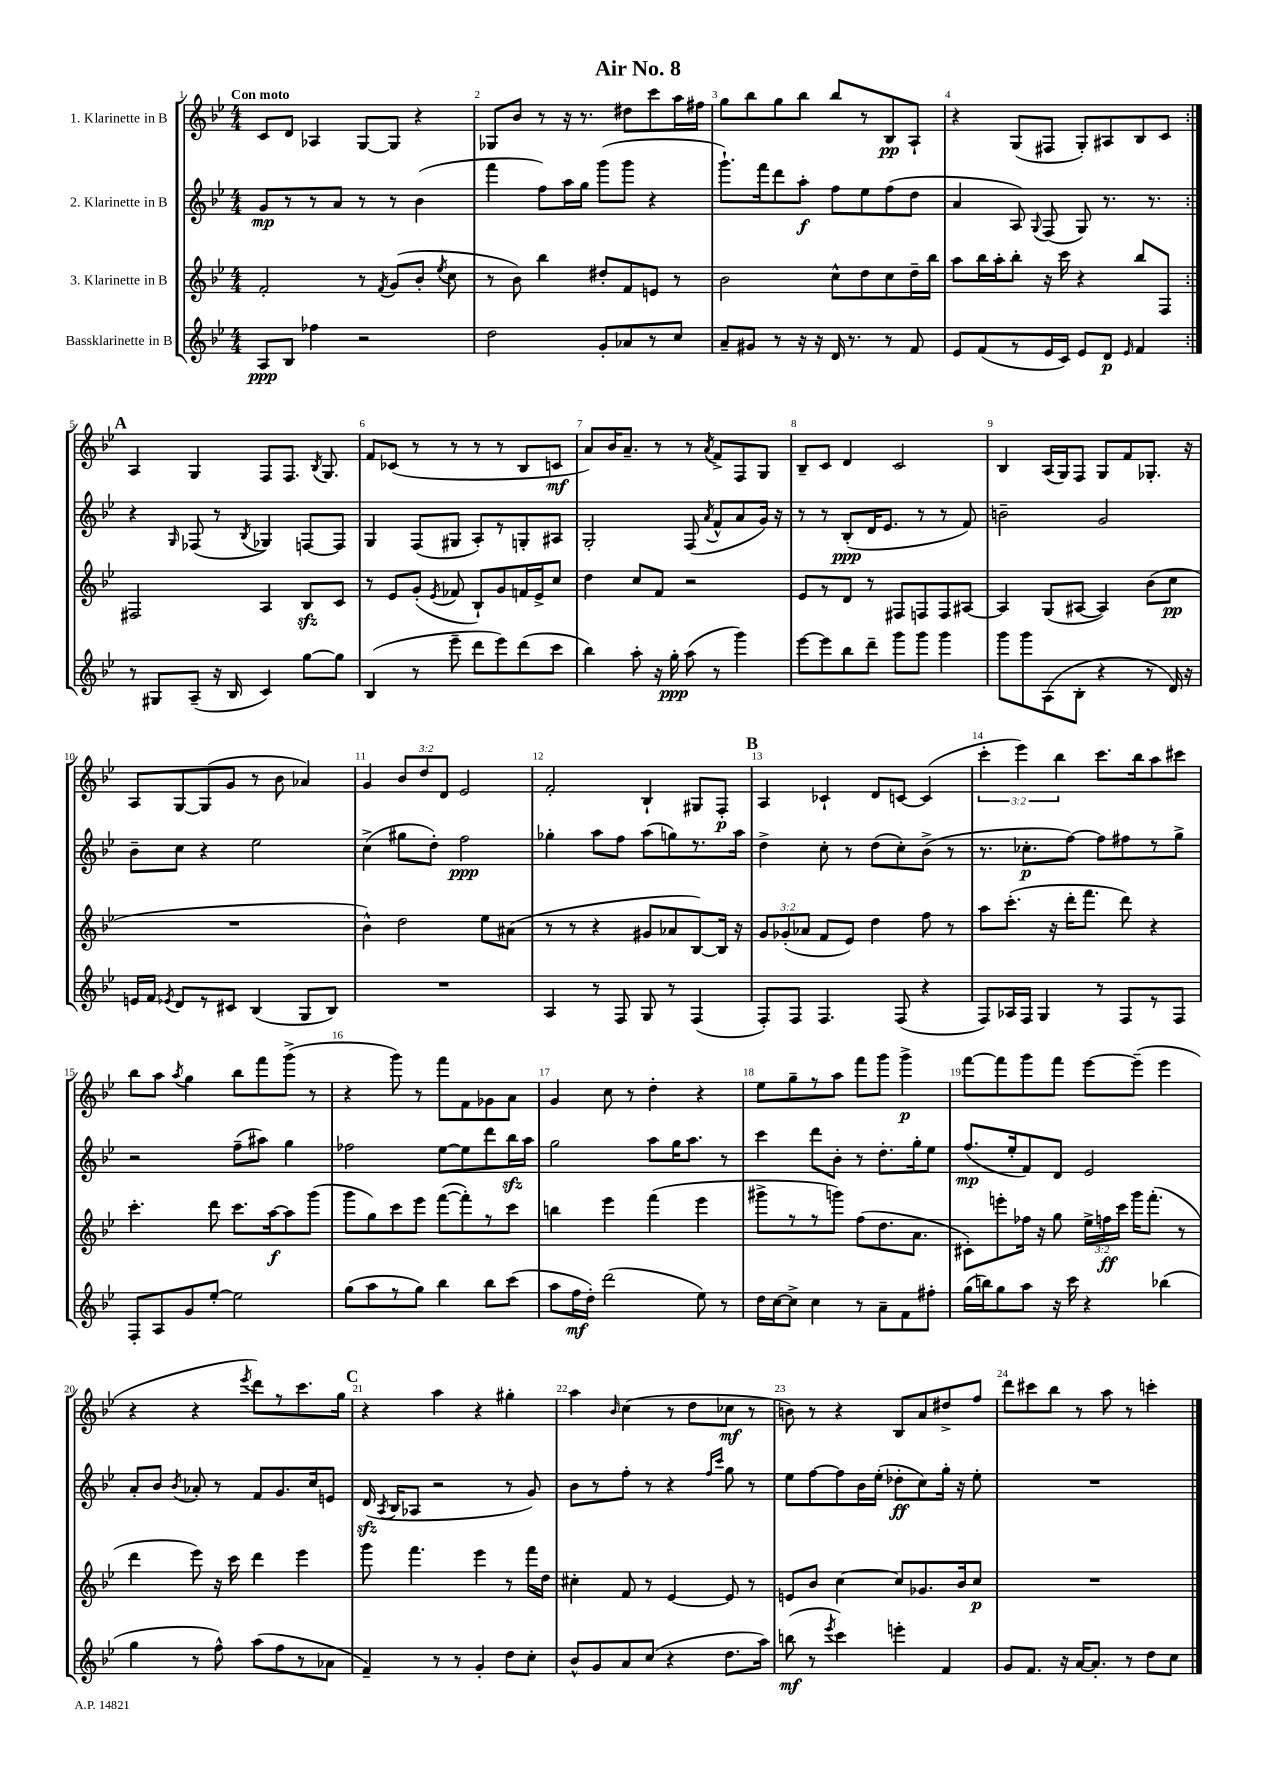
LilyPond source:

\header { title = "Air No. 8" }
<<
\new StaffGroup <<
\new Staff = "s0" \with { instrumentName = "1. Klarinette in B" } {
    \clef treble \key bes \major \numericTimeSignature \time 4/4 \override Staff.TupletNumber.text = #tuplet-number::calc-fraction-text \tempo "Con moto"
    \autoBeamOff \repeat volta 2 { c'8[ d'8] aes4 g8[~ g8] r4 |
    ges8[ bes'8] r8 r16 r8. dis''8[ c'''8 a''16 fis''16] |
    g''8[ bes''8 g''8 bes''8] bes''8[ r8 bes8\pp a8]-! |
    r4 g8[( fis8] g8[-.) ais8 bes8 c'8] | }
    \mark \markup { \bold "A" } a4 g4 f8[ f8.] \acciaccatura { bes8 } g8. |
    f'8[ ces'8]( r8 r8 r8 r8 bes8[ c'8]\mf |
    a'8[) bes'16 a'8.]-- r8 r8 \acciaccatura { a'8 } f'8[-> f8 g8] |
    bes8[-- c'8] d'4 c'2 |
    bes4 a16[( g16) f8] g8[ f'8 ges8.]-. r16 |
    a8[ g8~ g8( g'8] r8 bes'8 aes'4) |
    g'4 \tuplet 3/2 { bes'8[ d''8 d'8] } ees'2 |
    f'2-. bes4-! gis8[ f8]-.\p |
    \mark \markup { \bold "B" } a4 ces'4-! d'8[ c'8]~ c'4( |
    \tuplet 3/2 { c'''4-. ees'''4) bes''4 } c'''8.[ bes''16 a''8 cis'''8] |
    bes''8[ a''8] \acciaccatura { a''8 } g''4 bes''8[ f'''8 g'''8]->( r8 |
    r4 g'''8) r8 f'''8[ f'8 ges'8 a'8] |
    g'4 c''8 r8 d''4-. r4 |
    ees''8[ g''8-- r8 a''8] f'''8[ g'''8] g'''4->\p |
    f'''8[~ f'''8 g'''8 f'''8] ees'''8[~ ees'''8]--( ees'''4 |
    r4 r4 \acciaccatura { ees'''8 } d'''8[) r8 c'''8. g''16] |
    \mark \markup { \bold "C" } r4 a''4 r4 gis''4-. |
    a''4 \grace { bes'16 } c''4( r8 d''8[ ces''8]\mf r8 |
    b'8) r8 r4 bes8[ a'8 dis''8-> f''8] |
    d'''8[ cis'''8 bes''8] r8 a''8 r8 c'''4-. \bar "|." |
}
\new Staff = "s1" \with { instrumentName = "2. Klarinette in B" } {
    \clef treble \key bes \major \numericTimeSignature \time 4/4
    \autoBeamOff \repeat volta 2 { g'8[\mp r8 r8 a'8] r8 r8 bes'4( |
    f'''4 f''8[) a''16 g''16] g'''8[( g'''8] r4 |
    g'''8.[-!) f'''16 d'''8 a''8]-.\f f''8[ ees''8 f''8( d''8] |
    a'4 a8) \appoggiatura { g8 } f8( g8) r8. r8. | }
    \mark \markup { \bold "A" } r4 \grace { g16 } fes8( r8 \acciaccatura { bes8 } ges4) f8[~ f8] |
    g4 f8[( gis8] a8[-.) r8 g8-. ais8] |
    g2-. f8( \acciaccatura { a'8 } f'8[-^ a'8 g'16]) r16 |
    r8 r8 bes8[-.\ppp( d'16 ees'8.] r8 r8 f'8) |
    b'2-- g'2 |
    bes'8[-- c''8] r4 ees''2 |
    c''4->( gis''8[ d''8]-.) f''2\ppp |
    ges''4-. a''8[ f''8] a''8[( g''8) r8. a''16] |
    \mark \markup { \bold "B" } d''4-> c''8-. r8 d''8[( c''8-.) bes'8]->( r8 |
    r8. ces''8.[-.\p f''8]~) f''8[ fis''8 r8 g''8]-> |
    r2 f''8[--( ais''8]) g''4 |
    fes''2 ees''8[~ ees''8 d'''8 bes''16\sfz a''16] |
    g''2 a''8[ g''16 a''8.] r8 |
    c'''4 d'''8[ bes'8]-. r8 d''8.[-. g''16-. ees''8] |
    f''8.[\mp( ees''16-. f'8) d'8] ees'2 |
    a'8[-. bes'8] \acciaccatura { bes'8 } aes'8-. r8 f'8[ g'8. c''16 e'8] |
    \mark \markup { \bold "C" } d'16\sfz( \acciaccatura { a8 } bes16[ aes8] r2 r8 g'8) |
    bes'8[ r8 f''8]-. r8 r4 \grace { f''16[ c'''16] } g''8 r8 |
    ees''8[ f''8~ f''8 bes'16 ees''16]-.( des''8[-.\ff c''8) g''16]-. r16 ees''8-. |
    R1 \bar "|." |
}
\new Staff = "s2" \with { instrumentName = "3. Klarinette in B" } {
    \clef treble \key bes \major \numericTimeSignature \time 4/4 \override Staff.TupletNumber.text = #tuplet-number::calc-fraction-text
    \autoBeamOff \repeat volta 2 { f'2-. r8 \acciaccatura { f'8 } g'8[( bes'8]-. \acciaccatura { ees''8 } c''8 |
    r8 bes'8) bes''4 dis''8[-. f'8 e'8] r8 |
    bes'2 c''8[-^ d''8 c''8 d''16-- bes''16] |
    a''8[ bes''16 a''16-. bes''8]-. r16 c'''16 r4 bes''8[ f8] | }
    \mark \markup { \bold "A" } fis2 a4 bes8[\sfz c'8] |
    r8 ees'8[ g'8]-.( \acciaccatura { ees'8 } fes'8 bes8[-!) g'8 f'16 ees'16-> c''8] |
    d''4 c''8[ f'8] r2 |
    ees'8[ r8 d'8] r8 fis8[ f8 f8 ais8]~ |
    ais4 g8[( ais8]~ ais4) bes'8[( c''8]\pp |
    R1 |
    bes'4-^) d''2 ees''8[ ais'8]( |
    r8 r8 r4 gis'8[ aes'8 bes8~) bes16] r16 |
    \mark \markup { \bold "B" } \tuplet 3/2 { g'8[ ges'8-.( aes'8] } f'8[ ees'8]) d''4 f''8 r8 |
    a''8[ c'''8.]-.( r16 d'''16[-. f'''8.] d'''8) r4 |
    c'''4.-. d'''8 c'''8.[ a''16~\f a''8 g'''8]( |
    g'''8[ g''8) c'''8 ees'''8] f'''8[~( f'''8-.) r8 c'''8] |
    b''4 ees'''4 f'''4( ees'''4 |
    gis'''8[-> r8 r8 g'''8]) f''8[( d''8. a'8.] |
    cis'8[-.) e'''8-. fes''16] r16 g''8 \tuplet 3/2 { ees''16[-> f''16\ff c'''16] } g'''16[ f'''8.]-.( r8 |
    d'''4 ees'''8) r16 c'''16 d'''4 ees'''4 |
    \mark \markup { \bold "C" } g'''8 f'''4. ees'''4 r8 f'''16[ d''16] |
    cis''4-. f'8 r8 ees'4~ ees'8 r8 |
    e'8[ bes'8] c''4~ c''8[ ges'8. bes'16 c''8]\p |
    R1 \bar "|." |
}
\new Staff = "s3" \with { instrumentName = "Bassklarinette in B" } {
    \clef treble \key bes \major \numericTimeSignature \time 4/4
    \autoBeamOff \repeat volta 2 { a8[\ppp bes8] fes''4 r2 |
    d''2 g'8[-. aes'8 r8 c''8] |
    a'8[-- gis'8] r8 r16 r16 d'16 r8. r8 f'8 |
    ees'8[ f'8( r8 ees'16 c'16]) ees'8[ d'8]\p \grace { ees'16 } f'4 | }
    \mark \markup { \bold "A" } r8 gis8[ a8]--( r16 bes16 c'4) g''8[~ g''8] |
    bes4( r8 ees'''8-- d'''8[ ees'''8) d'''8( c'''8] |
    bes''4) a''8-. r16 g''16-.\ppp a''8( r8 g'''4) |
    ees'''8[~ ees'''8 bes''8 d'''8]-- g'''8[ g'''8] g'''4 |
    g'''8[ g'''8 a8( bes8]-. r4 r8 d'16) r16 |
    e'16[ f'16] \acciaccatura { ees'8 } d'8[ r8 cis'8] bes4( g8[ bes8]) |
    R1 |
    a4 r8 f8 g8 r8 f4( |
    \mark \markup { \bold "B" } f8[-.) f8] f4. f8( r4 |
    f8[) aes16 f16] g4 r8 f8[ r8 f8] |
    f8[-. a8 g'8 ees''8]~-. ees''2 |
    g''8[( a''8 r8 g''8]) bes''4 bes''8[ c'''8]( |
    a''8[ f''16\mf d''16]-.) d'''2( ees''8) r8 |
    d''16[ c''16~ c''8]-> c''4 r8 a'8[-- f'8 fis''8]-. |
    g''16[( b''16) g''8 a''8] r16 c'''16 r4 bes''4( |
    g''4 r8 f''8-^) a''8[( f''8 r8 aes'8] |
    \mark \markup { \bold "C" } f'4--) r8 r8 g'4-. d''8[ c''8]-. |
    bes'8[-^ g'8 a'8 c''8]( r4 d''8.[ a''16]) |
    b''8\mf( r8 \acciaccatura { ees'''8 } c'''4) e'''4-. f'4 |
    g'8[ f'8.] r16 a'16[~ a'8.]-. r8 d''8[ c''8] \bar "|." |
}
>>
>>
\layout { \context { \Score \override BarNumber.break-visibility = ##(#f #t #t) barNumberVisibility = #all-bar-numbers-visible } }
